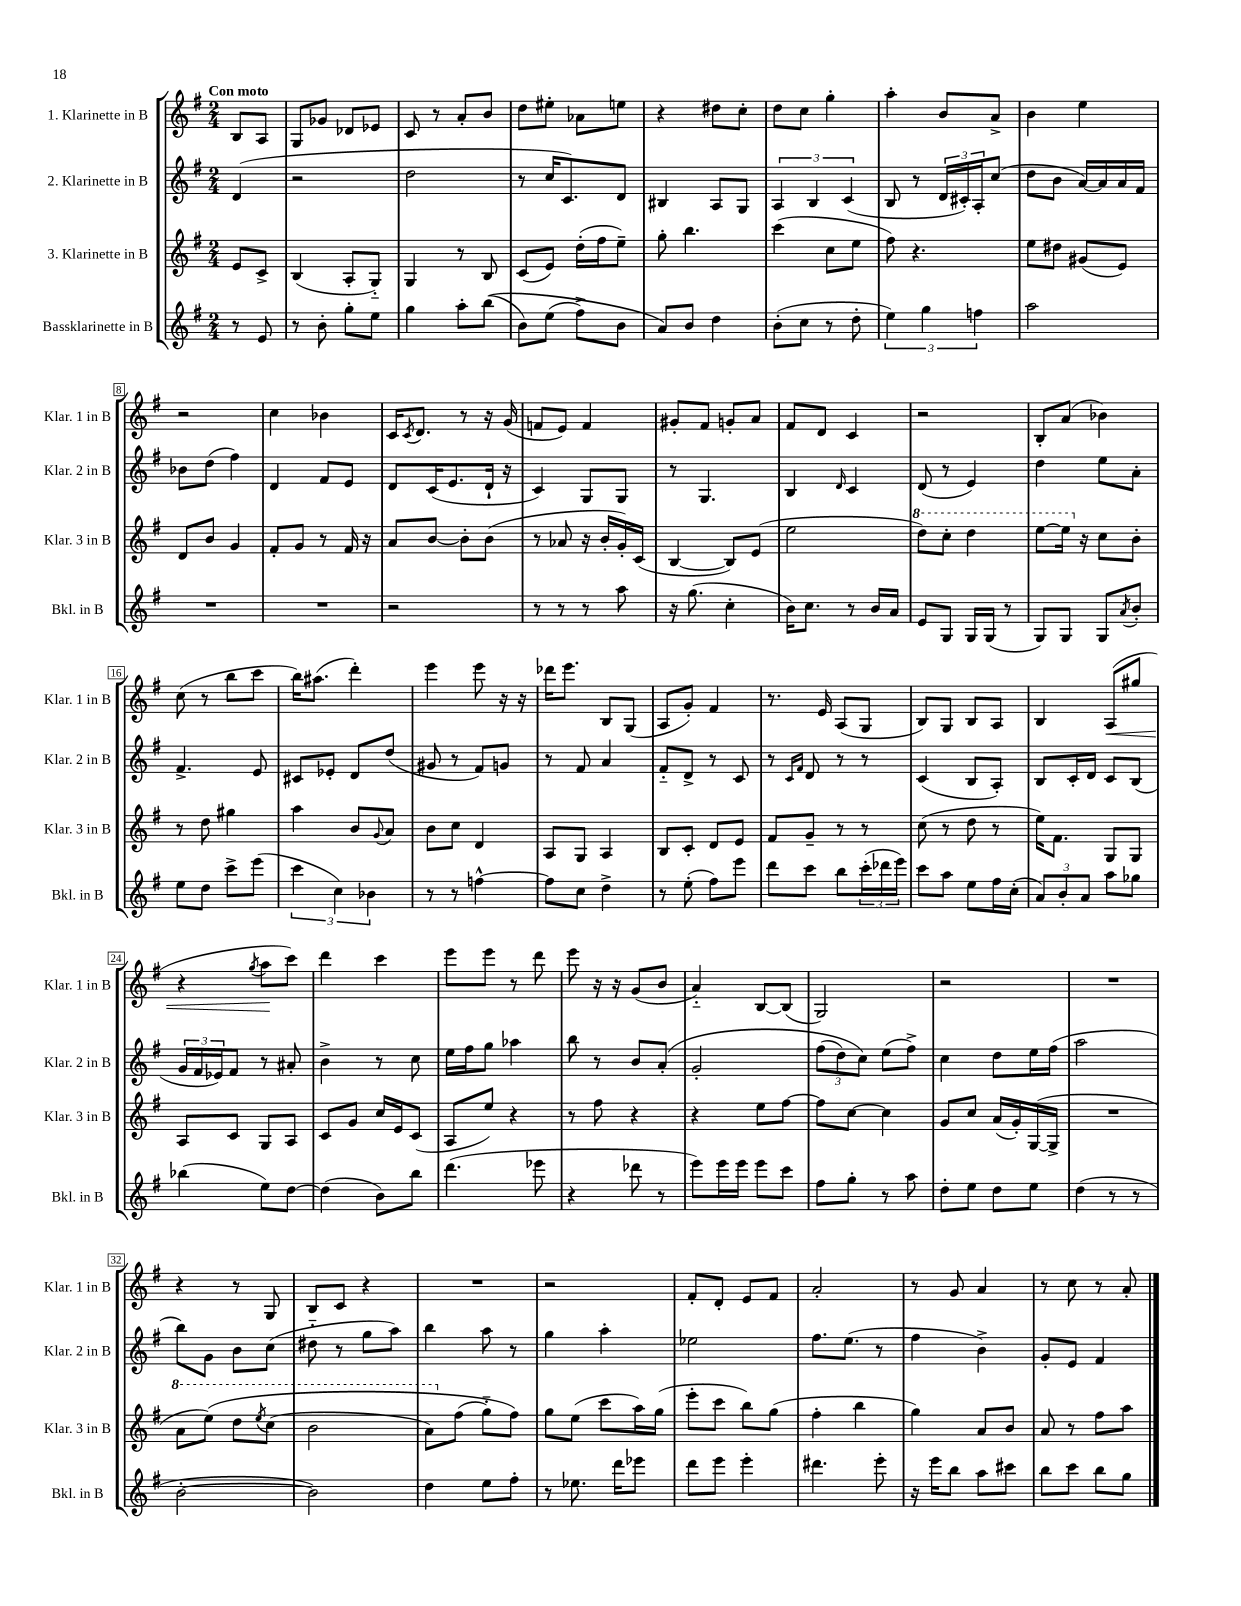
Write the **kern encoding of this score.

**kern	**kern	**kern	**kern	**dynam
*part4	*part3	*part2	*part1	*part1
*staff4	*staff3	*staff2	*staff1	*staff1
*I"Bassklarinette in B	*I"3. Klarinette in B	*I"2. Klarinette in B	*I"1. Klarinette in B	*
*I'Bkl. in B	*I'Klar. 3 in B	*I'Klar. 2 in B	*I'Klar. 1 in B	*
*clefG2	*clefG2	*clefG2	*clefG2	*
*k[f#]	*k[f#]	*k[f#]	*k[f#]	*
*M2/4	*M2/4	*M2/4	*M2/4	*
=	=	=	=	=
!	!	!	!LO:TX:a:B:t=Con moto	!
8r	8e/L	(4d/	8B/L	.
8e/	8c^/J	.	8A/J	.
=1	=1	=1	=1	=1
8r	(4B/	2r	8G/L	.
8b'\	.	.	8g-X/J	.
8gg'\L	8A'/L	.	8d-X/L	.
8ee\J	8G/J)	.	8e-X/J	.
=2	=2	=2	=2	=2
4gg\	4G/	2dd\	8c/	.
.	.	.	8r	.
8aa'\L	8r	.	8a'/L	.
((8bb\J	8B/	.	8b/J	.
=3	=3	=3	=3	=3
8b\L)	(8c/L	8r	8dd\L	.
(8ee\J	8e/J)	16cc/KL	8ee#X'\J	.
.	.	8.c/)	.	.
8ff#^\L)	(16dd'\LL	.	8a-X\L	.
.	16ff#\J	.	.	.
8b\J	8ee~\J)	8d/J	8een\J	.
=4	=4	=4	=4	=4
8a/L)	8gg'\	4B#X/	4r	.
8b/J	4.bb\	.	.	.
4dd\	.	8A/L	8dd#X\L	.
.	.	8G/J	8cc'\J	.
=5	=5	=5	=5	=5
(8b'\L	(4ccc\	6A/	8dd\L	.
8cc\J	.	.	8cc\J	.
.	.	6B/	.	.
8r	8cc\L	.	4gg'\	.
.	.	(6c/	.	.
8dd'\	8ee\J	.	.	.
=6	=6	=6	=6	=6
6ee\)	8ff#\)	8B/	4aa'\	.
.	4.r	8r	.	.
6gg\	.	.	.	.
.	.	24d/LL	8b/L	.
.	.	24c#X'/)	.	.
6ffn\	.	24A'/J	.	.
.	.	(8cc/J	8a^/J	.
=7	=7	=7	=7	=7
2aa\	8ee\L	8dd\L	4b\	.
.	8dd#X\J	8b\J	.	.
.	(8g#X/L	[16a/LL)	4ee\	.
.	.	16a/]	.	.
.	8e/J)	16a/	.	.
.	.	16f#/JJ	.	.
!!LO:LB:g=z
=8	=8	=8	=8	=8
2r	8d/L	8b-X\L	2r	.
.	8b/J	(8dd\J	.	.
.	4g/	4ff#\)	.	.
=9	=9	=9	=9	=9
2r	8f#'/L	4d/	4cc\	.
.	8g/J	.	.	.
.	8r	8f#/L	4b-X\	.
.	16f#/	8e/J	.	.
.	16r	.	.	.
=10	=10	=10	=10	=10
2r	8a/L	8d/L	16c/KL	.
.	.	.	8qc/	.
.	.	.	8.d/J	.
.	[8b/J	(16c/K	.	.
.	.	8.e/	.	.
.	8b'\L]	.	8r	.
.	(8b\J	16d`/Jk	16r	.
.	.	16r	(16g/	.
=11	=11	=11	=11	=11
8r	8r	4c/)	8fn/L	.
8r	8a-X/	.	8e/J)	.
8r	16r	8G/L	4f/	.
.	16b'/LL	.	.	.
8aa\	16g'/)	8G/J	.	.
.	(16c/JJ	.	.	.
=12	=12	=12	=12	=12
16r	[4B/	8r	8g#X'/L	.
(8.gg\	.	.	.	.
.	.	4.G/	8f#/J	.
4cc'\	8B/L])	.	8gn'/L	.
.	(8e/J	.	8a/J	.
=13	=13	=13	=13	=13
16b\KL)	2ee\	4B/	8f#/L	.
8.cc\J	.	.	.	.
.	.	.	8d/J	.
.	.	16qqd/	.	.
8r	.	4c/	4c/	.
16b/LL	.	.	.	.
16a/JJ	.	.	.	.
=14	=14	=14	=14	=14
*	*8va	*	*	*
8e/L	8ddd\L)	(8d/	2r	.
8G/J	8ccc'\J	8r	.	.
16G/LL	4ddd\	4e/)	.	.
(16G/JJ	.	.	.	.
8r	.	.	.	.
=15	=15	=15	=15	=15
8G/L)	[8eee\L	4dd\	8B'/L	.
8G/J	16eee\Jk]	.	(8a/J	.
*	*X8va	*	*	*
.	16r	.	.	.
8G/L	8cc\L	8ee\L	4b-X\)	.
8qa/	.	.	.	.
8b'/J	8b'\J	8a'\J	.	.
!!LO:LB:g=z
=16	=16	=16	=16	=16
8ee\L	8r	4.f#^/	(8cc\	.
8dd\J	8dd\	.	8r	.
8ccc^\L	4gg#X\	.	8bb\L	.
(8eee\J	.	8e/	8ccc\J	.
=17	=17	=17	=17	=17
6ccc\	4aa\	8c#X/L	16bb\KL)	.
.	.	.	(8.aa#X\J	.
.	.	8e-X'/J	.	.
6cc\)	.	.	.	.
.	8b/L	8d/L	4ddd'\)	.
6b-X\	.	.	.	.
.	8qqg/	.	.	.
.	8a/J	(8dd/J	.	.
=18	=18	=18	=18	=18
8r	8b\L	8g#X/	4eee\	.
8r	8cc\J	8r	.	.
[4ffn^^\	4d/	8f#/L)	8eee\	.
.	.	8gn/J	16r	.
.	.	.	16r	.
=19	=19	=19	=19	=19
8ff\L]	8A/L	8r	16ddd-X\KL	.
.	.	.	8.eee\J	.
8cc\J	8G/J	8f#/	.	.
4dd^\	4A/	4a/	8B/L	.
.	.	.	(8G/J	.
=20	=20	=20	=20	=20
8r	8B/L	8f#/L	8A/L	.
(8ee'\	8c'/J	8d^/J	8g'/J)	.
8ff#\L)	8d/L	8r	4f#/	.
8eee\J	8e/J	8c/	.	.
=21	=21	=21	=21	=21
8ddd\L	8f#/L	8r	8.r	.
.	.	16qqc/LL	.	.
.	.	16qqf#/JJ	.	.
8ccc\J	8g~/J	8d/	.	.
.	.	.	16e/	.
8bb\L	8r	8r	(8A/L	.
(24ccc'\L	8r	8r	8G/J	.
24ddd-X\	.	.	.	.
24eee\JJ)	.	.	.	.
=22	=22	=22	=22	=22
8ccc\L	(8cc\	(4c/	8B/L)	.
8aa\J	8r	.	8G/J	.
8ee\L	8dd\	8B/L	8B/L	.
16ff#\L	8r	8A'/J)	8A/J	.
(16cc'\JJ	.	.	.	.
=23	=23	=23	=23	=23
12a/L)	16ee\KL)	8B/L	4B/	.
.	8.f#\J	.	.	.
12b'/	.	.	.	.
.	.	16c'/L	.	.
12a/J	.	.	.	.
.	.	16d/JJ	.	.
!	!	!	!	!LO:HP:b
8aa\L	8G/L	8c/L	(8A/L	<
8gg-X\J	8G/J	(8B/J	8gg#X/J	.
!!LO:LB:g=z
=24	=24	=24	=24	=24
(4bb-X\	8A/L	24g/LL	4r	.
.	.	24f#/	.	.
.	.	24e-X/J)	.	.
.	8c/J	8f#/J	.	.
.	.	.	8qgg/	.
8ee\L)	8G/L	8r	8aa\L	.
[8dd\J	8A/J	8a#X'/	8ccc\J)	[
=25	=25	=25	=25	=25
(4dd\]	8c/L	4b^\	4ddd\	.
.	8g/J	.	.	.
8b\L)	16cc/LL	8r	4ccc\	.
.	16e/J	.	.	.
8bb\J	(8c/J	8cc\	.	.
=26	=26	=26	=26	=26
(4.ddd\	8A/L	16ee\LL	8eee\L	.
.	.	16ff#\J	.	.
.	8ee/J)	8gg\J	8eee\J	.
.	4r	4aa-X\	8r	.
8eee-X\	.	.	8ddd\	.
=27	=27	=27	=27	=27
4r	8r	8bb\	8eee\	.
.	8ff#\	8r	16r	.
.	.	.	16r	.
8ddd-X\	4r	8b/L	(8g/L	.
8r	.	(8a'/J	8b/J	.
=28	=28	=28	=28	=28
8eee\L)	4r	2g'/	4a/)	.
16eee\L	.	.	.	.
16eee\JJ	.	.	.	.
8eee\L	8ee\L	.	[8B/L	.
8ccc\J	[8ff#\J	.	(8B/J]	.
=29	=29	=29	=29	=29
8ff#\L	8ff#\L]	(12ff#\L	2G/)	.
.	.	12dd\)	.	.
8gg'\J	[8cc\J	.	.	.
.	.	12cc\J)	.	.
8r	4cc\]	(8ee\L	.	.
8aa\	.	8ff#^\J)	.	.
=30	=30	=30	=30	=30
8dd'\L	8g/L	4cc\	2r	.
8ee\J	8cc/J	.	.	.
8dd\L	(16a/LL	8dd\L	.	.
.	16g'/)	.	.	.
8ee\J	([16G/	16ee\L	.	.
.	16G^/JJ]	(16ff#\JJ	.	.
=31	=31	=31	=31	=31
(4dd\	2r	2aa\	2r	.
8r	.	.	.	.
8r	.	.	.	.
!!LO:LB:g=z
=32	=32	=32	=32	=32
*	*8va	*	*	*
[2b'\	8aa\L	8bb\L)	4r	.
.	(8eee\J)	8g\J	.	.
.	8ddd\L	8b\L	8r	.
.	8qeee/	.	.	.
.	(8ccc\J	(8cc\J	8G/	.
=33	=33	=33	=33	=33
2b\])	2bb\	8dd#X\	8B/L	.
.	.	8r	8c/J	.
.	.	8gg\L	4r	.
.	.	8aa\J)	.	.
=34	=34	=34	=34	=34
4dd\	8aa\L)	4bb\	2r	.
*	*X8va	*	*	*
.	(8ff#\J	.	.	.
8ee\L	8gg\L)	8aa\	.	.
8ff#'\J	8ff#\J)	8r	.	.
=35	=35	=35	=35	=35
8r	8gg\L	4gg\	2r	.
8.ee-X\	(8ee\J	.	.	.
.	8ccc\L	4aa'\	.	.
16ddd\KL	.	.	.	.
8eee-X\J	16aa\L)	.	.	.
.	(16gg\JJ	.	.	.
=36	=36	=36	=36	=36
8ddd\L	8eee'\L	2ee-X\	8f#'/L	.
8eee\J	8ccc\J	.	8d'/J	.
4eee'\	8bb\L)	.	8e/L	.
.	(8gg\J	.	8f#/J	.
=37	=37	=37	=37	=37
4.ddd#X\	4ff#'\	8.ff#\L	2a'/	.
.	.	(8.ee\J	.	.
.	4bb\	.	.	.
8eee'\	.	8r	.	.
=38	=38	=38	=38	=38
16r	4gg\)	4ff#\	8r	.
16eee\KL	.	.	.	.
8bb\J	.	.	8g/	.
8aa\L	8a/L	4b^\)	4a/	.
8ccc#X\J	8b/J	.	.	.
=39	=39	=39	=39	=39
8bb\L	8a/	8g'/L	8r	.
8ccc\J	8r	8e/J	8cc\	.
8bb\L	8ff#\L	4f#/	8r	.
8gg\J	8aa\J	.	8a'/	.
==	==	==	==	==
*-	*-	*-	*-	*-
